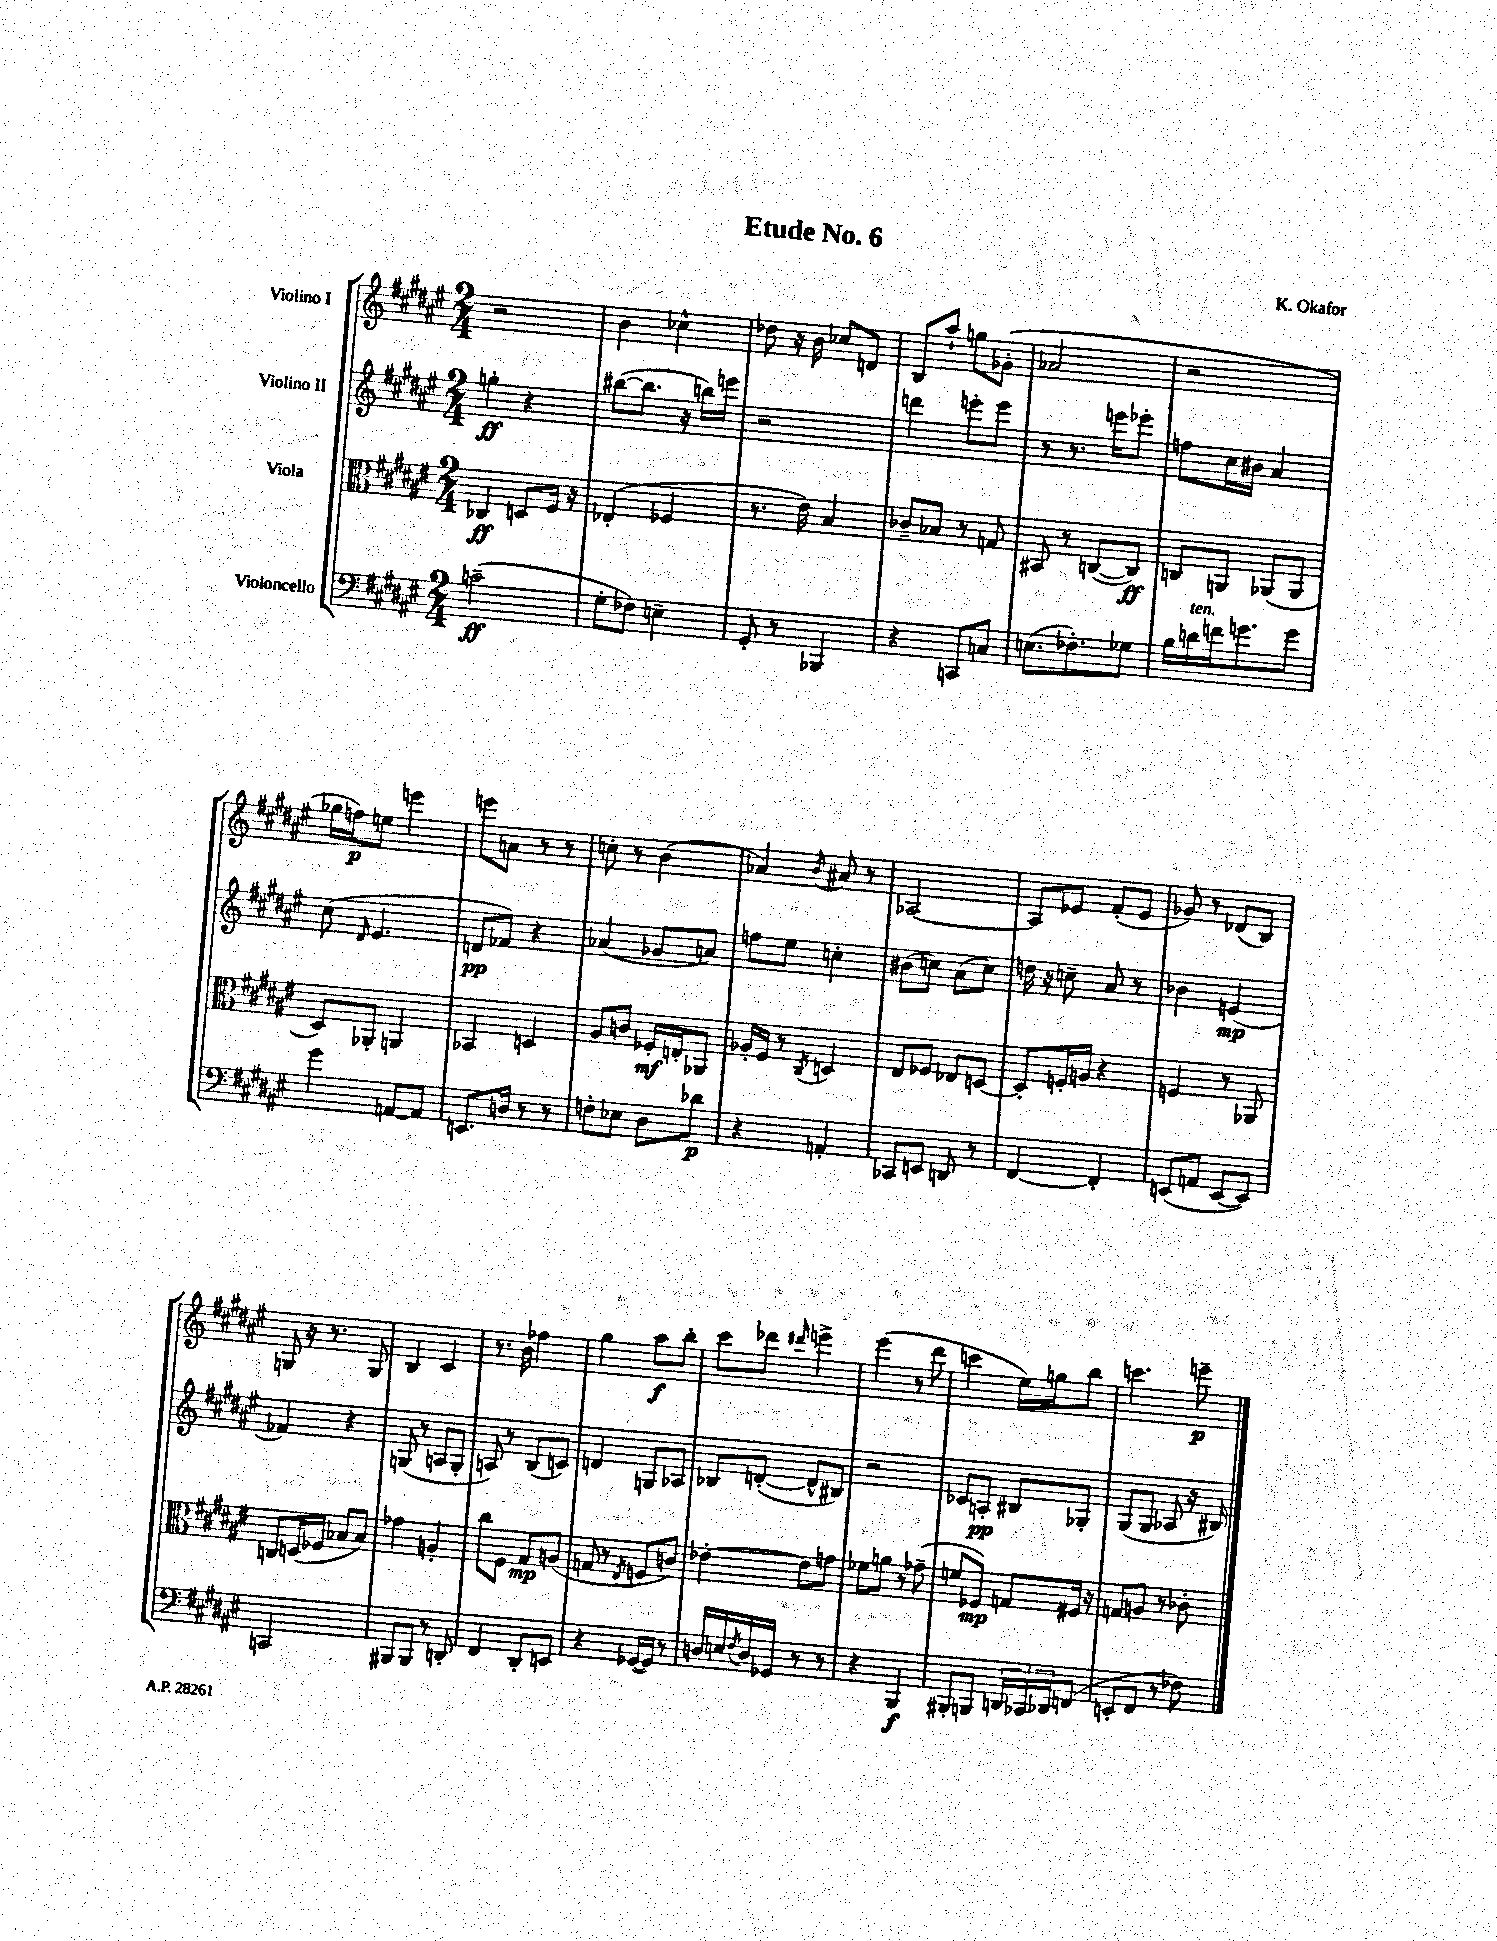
\header { title = "Etude No. 6" composer = "K. Okafor" }
<<
\new StaffGroup <<
\new Staff = "s0" \with { instrumentName = "Violino I" } {
    \clef treble \key fis \major \numericTimeSignature \time 2/4
    r2 |
    b'4 ces''4-^ |
    des''8 r16 b'16 ces''8 d'8 |
    b8 ais''8-! g''8 ges'8-.( |
    aes'2 |
    r2 |
    ges''16 f''16\p) e''8 e'''4 |
    e'''8 a'8 r8 r8 |
    c''8-. r8 b'4( |
    aes'4) \acciaccatura { b'8 } ais'8 r8 |
    aes2~ |
    aes8 ees'8 fis'8-.( ees'8 |
    ges'8) r8 des'8( b8) |
    g8 r16 r8. g8 |
    b4 cis'4 |
    r8. b'16 fes''4 |
    gis''4 ais''8\f b''8-. |
    cis'''8 des'''8 \grace { dis'''16 } e'''4-> |
    eis'''4( r8 dis'''8 |
    c'''4 eis''16) g''16 b''8 |
    c'''4. e'''8--\p \bar "|." |
}
\new Staff = "s1" \with { instrumentName = "Violino II" } {
    \clef treble \key fis \major \numericTimeSignature \time 2/4
    g''4-.\ff r4 |
    bis''8~( bis''8. r16 b''16) e'''16 |
    r2 |
    d'''4 e'''8-. e'''8 |
    r8 r8. e'''16 ees'''8-. |
    f''8 cis''16 bis'16 ais'4 |
    cis''8( \grace { dis'16 } eis'4. |
    d'8\pp fes'8) r4 |
    aes'4( ges'8 a'8) |
    f''8 eis''8 c''4-. |
    bis'8( c''8) ais'8( c''8) |
    d''16 r16 c''8-- ais'8 r8 |
    bes'4 e'4\mp( |
    fes'4) r4 |
    g8( r8 a8 g8-. |
    a8) r8 b8( c'8) |
    d'4 g8 aes8 |
    bes8 d'8~-.( d'8-^ bis8) |
    r2 |
    ces'8 a8-.\pp bis8 ges8-. |
    gis8( gis8 aes8 r16 bis16) \bar "|." |
}
\new Staff = "s2" \with { instrumentName = "Viola" } {
    \clef alto \key fis \major \numericTimeSignature \time 2/4
    ces4\ff d8 fis16 r16 |
    ees4-.( fes4 |
    r8. eis'16) b4 |
    ces'8-- bes8 r8 g8 |
    bis,8 r8 c8~( c8\ff) |
    c8 a,8 aes,8( aes,8 |
    dis8) aes,8-. a,4 |
    bes,4 d4 |
    ais8 c'8 fes16-.\mf e16-. aes,8 |
    aes16-. fis16 r8 \acciaccatura { cis8 } d4 |
    eis8 fes8 ees8 d8~ |
    d8-. f16-. a16 r4 |
    f4 r8 aes,8 |
    c8 d16( fes16 bes8 bes8) |
    ges'4 a4-. |
    cis''8 fis8 gis8\mp a8( |
    g8 r8 \acciaccatura { eis8 } f8 c'8) |
    ees'4~-. ees'8 g'8 |
    fes'8 a'8 r8 ges'8--( |
    f'8 fes8\mp) g8 fis16 r16 |
    g8 a8 r8 ces'8-. \bar "|." |
}
\new Staff = "s3" \with { instrumentName = "Violoncello" } {
    \clef bass \key fis \major \numericTimeSignature \time 2/4
    c'2--\ff( |
    gis8-. fes8) e4-- |
    gis,8-. r8 bes,,4 |
    r4 c,8 c8 |
    e8.( fes8.-.) ges8 |
    b16 d'16^\markup { \italic "ten." } f'16 g'8. g'8 |
    gis'4 a,8~ a,8 |
    e,8. d16 r8 r8 |
    f8-. ees8 dis8 des'8\p |
    r4 a,4-. |
    ces,8 e,8 d,8 r8 |
    fis,4~ fis,4-. |
    e,8( a,8 e,8~ e,8) |
    c,2 |
    bis,,8 bis,,8 r8 d,8-. |
    fis,4 dis,8-. e,8 |
    r4 ges,16~( ges,16) r8 |
    d16 e16 \acciaccatura { fis8 } d16 ges,16 r8 r8 |
    r4 b,,4\f |
    bis,,8-. b,,8 \tuplet 3/2 { d,16 ces,16 des,16 } f,8( |
    e,8-. fis,8 r8 fes8) \bar "|." |
}
>>
>>
\layout { \context { \Score \remove "Bar_number_engraver" } }
